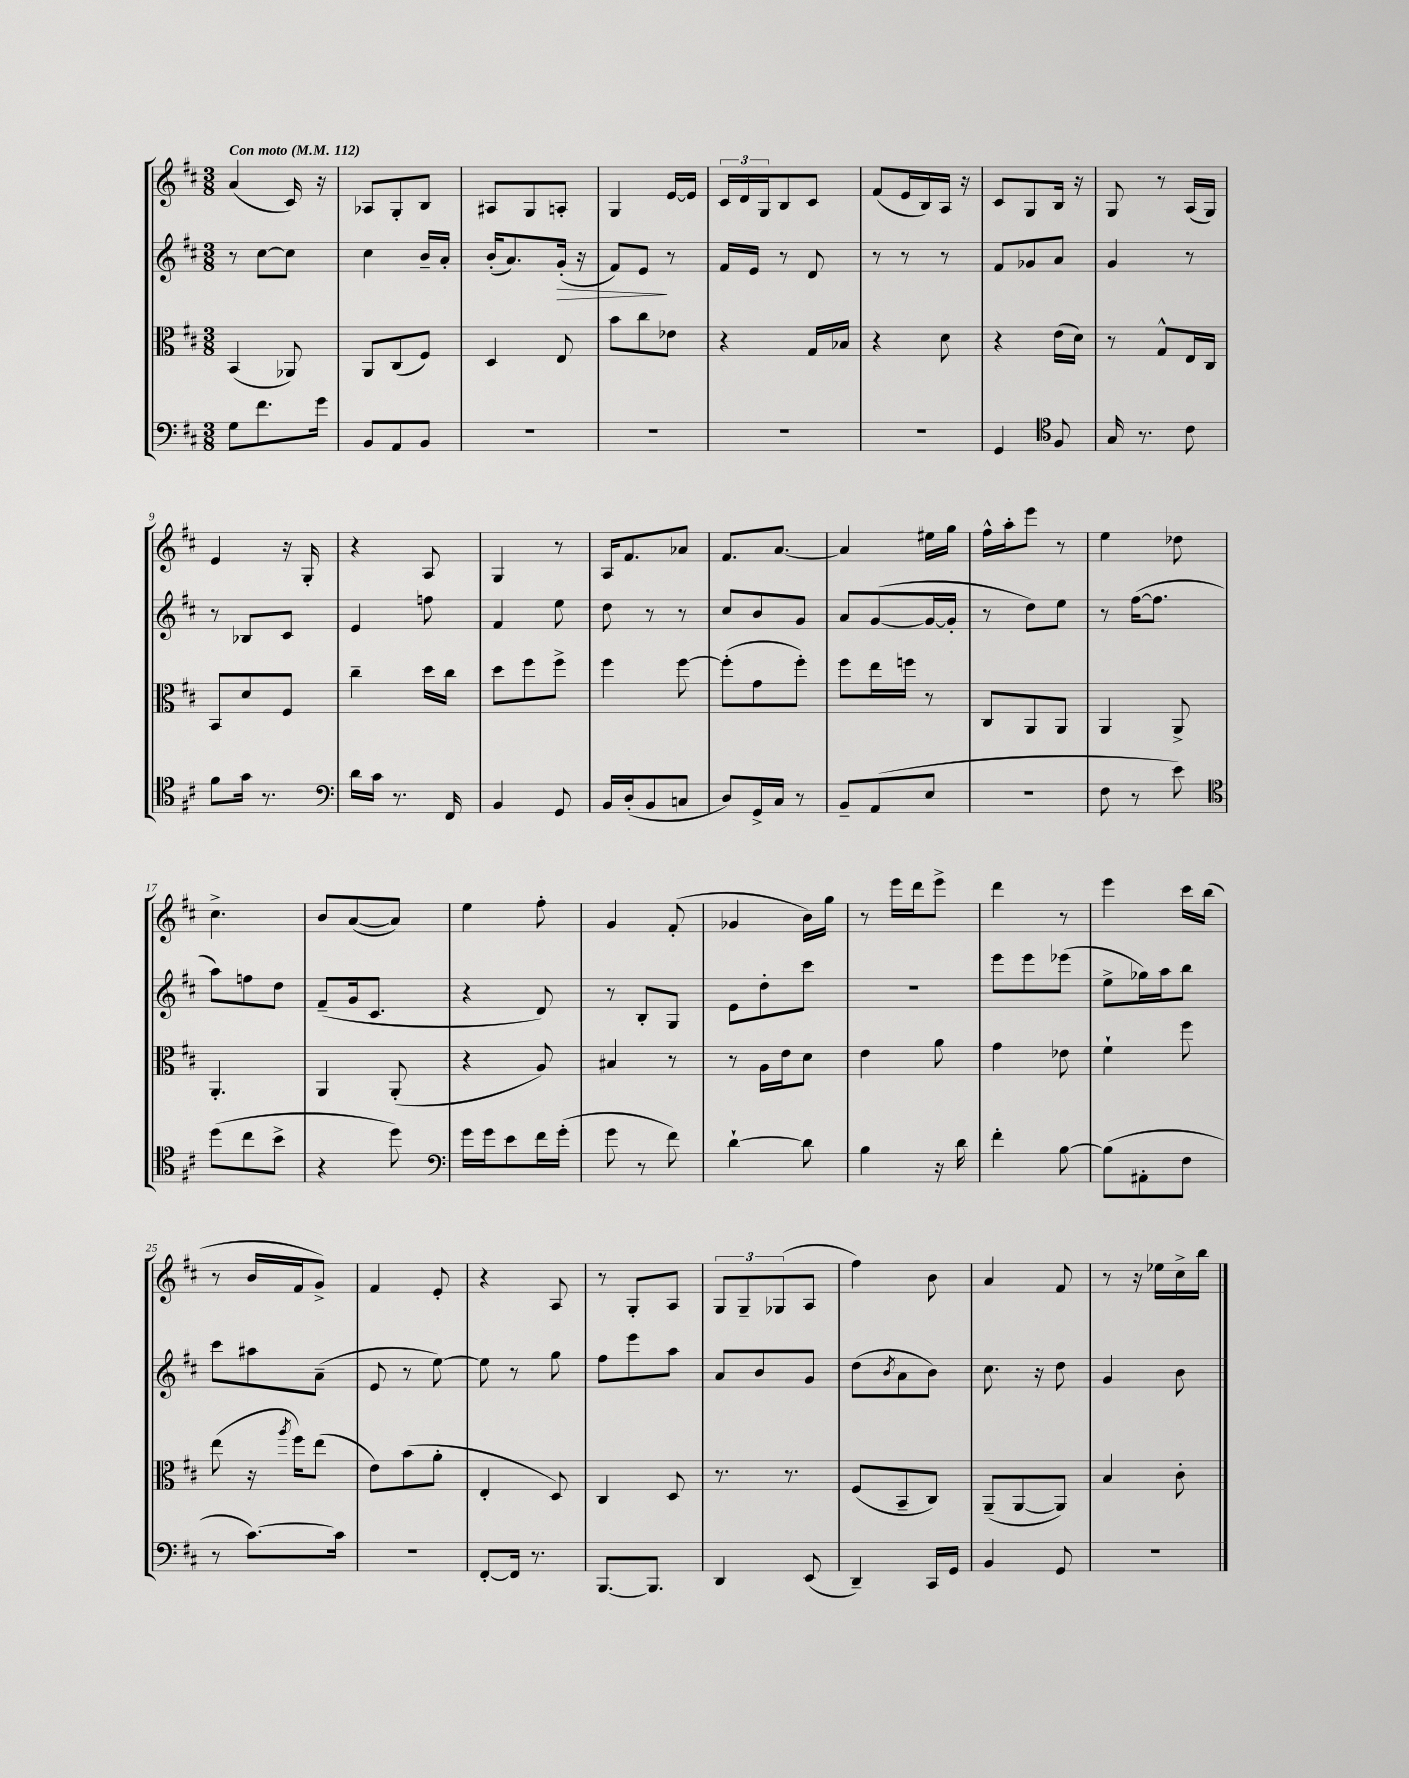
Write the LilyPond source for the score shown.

<<
\new StaffGroup <<
\new Staff = "s0" {
    \clef treble \key d \major \numericTimeSignature \time 3/8 \tempo "Con moto" 4 = 112
    a'4( cis'16) r16 |
    aes8 g8-. b8 |
    ais8 g8 a8-. |
    g4 e'16~ e'16 |
    \tuplet 3/2 { cis'16 d'16 g16 } b8 cis'8 |
    fis'8( e'16 b16) a16 r16 |
    cis'8 g8 b16 r16 |
    g8 r8 a16( g16) |
    e'4 r16 g16-. |
    r4 a8 |
    g4 r8 |
    a16 fis'8. aes'8 |
    fis'8. a'8.~ |
    a'4 eis''16 g''16 |
    fis''16-^ a''16-. e'''8 r8 |
    e''4 des''8 |
    cis''4.-> |
    b'8 a'8~( a'8) |
    e''4 fis''8-. |
    g'4 fis'8-.( |
    ges'4 b'16) g''16 |
    r8 e'''16 d'''16 e'''8-> |
    d'''4 r8 |
    e'''4 cis'''16 b''16( |
    r8 b'16 fis'16 g'8->) |
    fis'4 e'8-. |
    r4 a8 |
    r8 g8-. a8 |
    \tuplet 3/2 { g8 g8-- ges8( } a8 |
    fis''4) b'8 |
    a'4 fis'8 |
    r8 r16 ees''16 cis''16-> b''16 \bar "|." |
}
\new Staff = "s1" {
    \clef treble \key d \major \numericTimeSignature \time 3/8
    r8 cis''8~ cis''8 |
    cis''4 b'16-- a'16-. |
    b'16-.( a'8.) g'16-.\>( r16 |
    fis'8) e'8\! r8 |
    fis'16 e'16 r8 d'8 |
    r8 r8 r8 |
    fis'8 ges'8 a'8 |
    g'4 r8 |
    r8 bes8 cis'8 |
    e'4 f''8 |
    fis'4 e''8 |
    d''8 r8 r8 |
    cis''8 b'8 g'8 |
    a'8 g'8~( g'16~ g'16-. |
    r8 d''8) e''8 |
    r8 fis''16~( fis''8. |
    a''8) f''8 d''8 |
    fis'8--( g'16 cis'8. |
    r4 d'8) |
    r8 b8-. g8 |
    e'8 d''8-. cis'''8 |
    R4. |
    e'''8 e'''8 ees'''8( |
    e''8-> ges''16) a''16 b''8 |
    cis'''8 ais''8 a'8--( |
    e'8 r8 e''8~) |
    e''8 r8 g''8 |
    fis''8 e'''8 a''8 |
    a'8 b'8 g'8 |
    d''8( \acciaccatura { b'8 } a'8 b'8) |
    cis''8. r16 d''8 |
    g'4 b'8 \bar "|." |
}
\new Staff = "s2" {
    \clef alto \key d \major \numericTimeSignature \time 3/8
    b,4( aes,8) |
    a,8 cis8( fis8) |
    d4 e8 |
    b'8 cis''8 ees'8 |
    r4 g16 bes16 |
    r4 d'8 |
    r4 e'16( d'16) |
    r8 g8-^ e16 cis16 |
    b,8 d'8 fis8 |
    cis''4-- d''16 cis''16 |
    d''8 fis''8 fis''8-> |
    fis''4 fis''8~ |
    fis''8-.( g'8 fis''8-.) |
    fis''8 e''16 f''16 r8 |
    cis8 a,8 a,8 |
    a,4 a,8-> |
    a,4.-. |
    a,4 a,8-.( |
    r4 a8) |
    bis4 r8 |
    r8 a16 e'16 d'8 |
    e'4 a'8 |
    g'4 ees'8 |
    fis'4-! fis''8 |
    e''8( r16 \acciaccatura { a''8 } fis''16) e''8( |
    e'8) b'8( a'8-. |
    e4-. d8) |
    cis4 d8 |
    r8. r8. |
    fis8( b,8-- cis8) |
    a,8--( a,8~ a,8) |
    b4 cis'8-. \bar "|." |
}
\new Staff = "s3" {
    \clef bass \key d \major \numericTimeSignature \time 3/8
    g8 fis'8. g'16 |
    b,8 a,8 b,8 |
    R4. |
    R4. |
    R4. |
    R4. |
    g,4 \clef tenor fis8 |
    g16 r8. cis'8 |
    fis'8 g'16 r8. |
    \clef bass d'16 cis'16 r8. fis,16 |
    b,4 g,8 |
    b,16 d16-.( b,8 c8 |
    d8) g,16-> cis16 r8 |
    b,8-- a,8( e8 |
    R4. |
    fis8 r8 e'8) |
    \clef tenor d''8( cis''8 b'8-> |
    r4 d''8) |
    \clef bass g'16 g'16 e'8 fis'16 g'16-.( |
    g'8 r8 fis'8) |
    d'4~-! d'8 |
    b4 r16 d'16 |
    fis'4-. b8~ |
    b8( ais,8-. fis8 |
    r8 cis'8.~) cis'16 |
    R4. |
    fis,8~-. fis,16 r8. |
    b,,8.~ b,,8. |
    d,4 e,8( |
    d,4--) cis,16 g,16 |
    b,4 g,8 |
    R4. \bar "|." |
}
>>
>>
